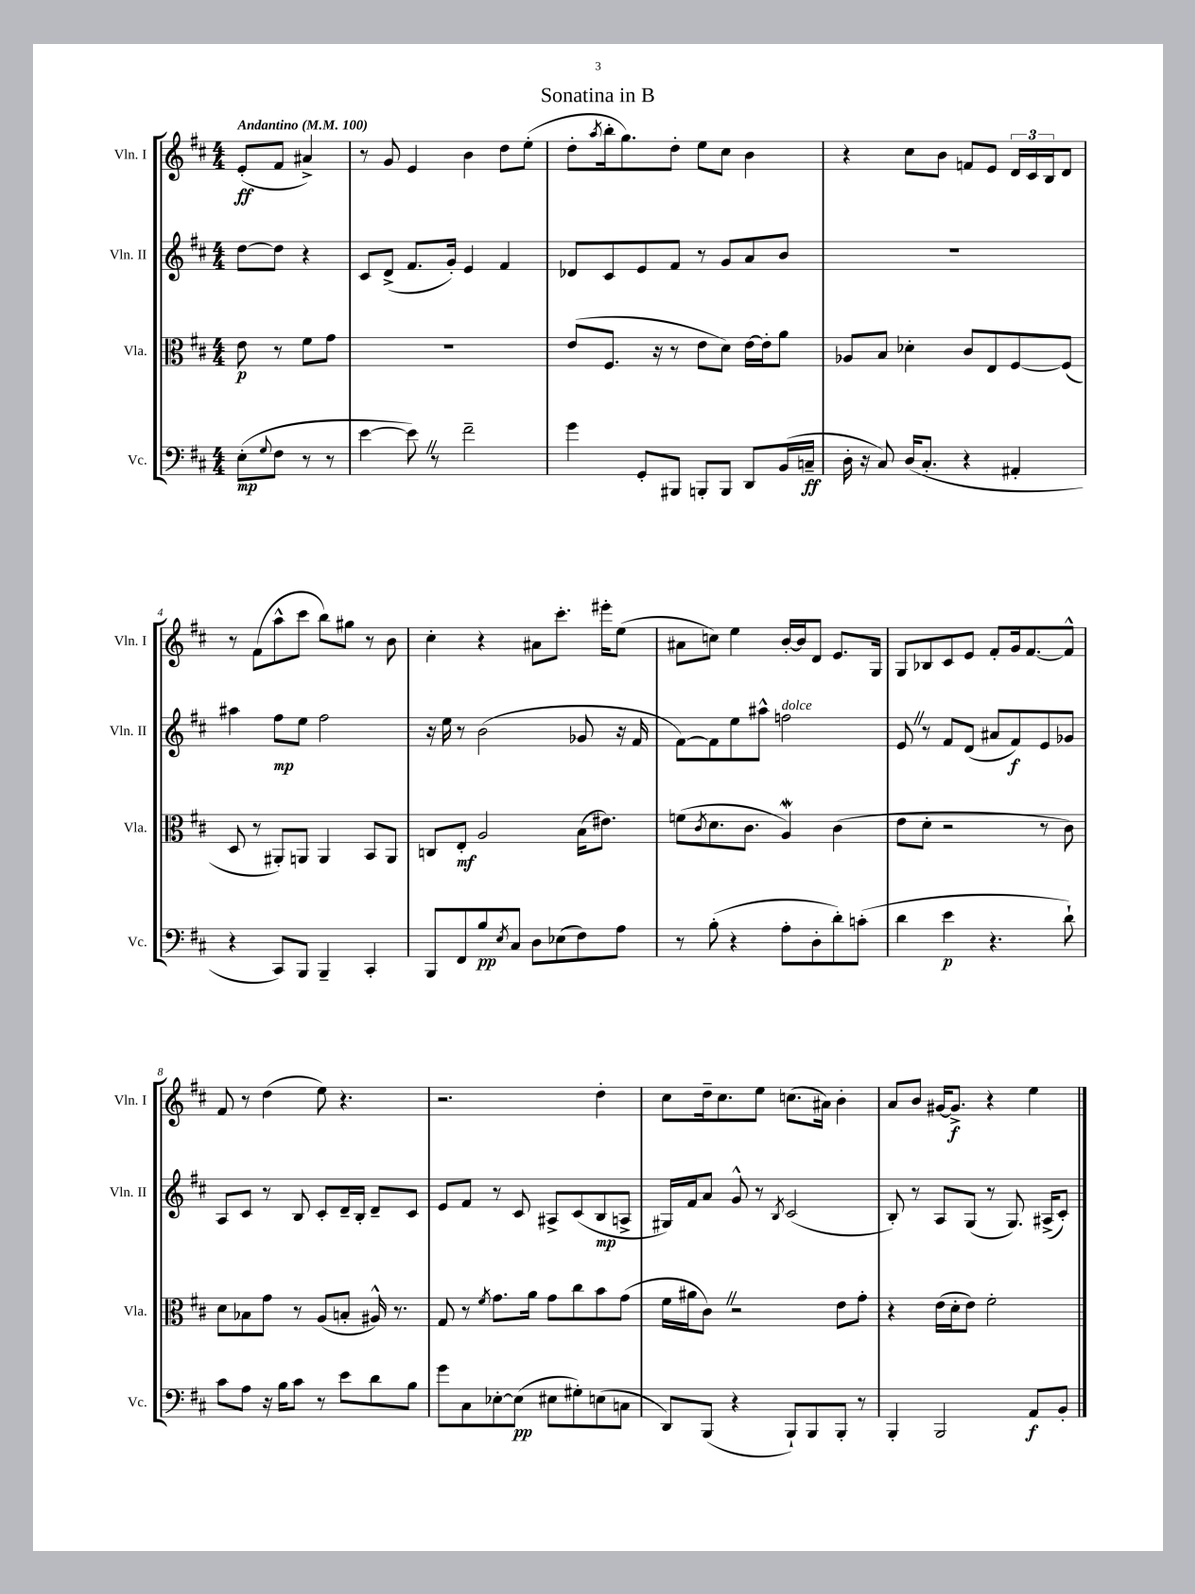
\header { title = "Sonatina in B" }
<<
\new StaffGroup <<
\new Staff = "s0" \with { instrumentName = "Vln. I" shortInstrumentName = "Vln. I" } {
    \clef treble \key d \major \numericTimeSignature \time 4/4 \partial 2 \tempo "Andantino" 4 = 100
    e'8-.\ff( fis'8 ais'4->) |
    r8 g'8 e'4 b'4 d''8 e''8-.( |
    d''8-. \acciaccatura { a''8 } b''16-. g''8.) d''8-. e''8 cis''8 b'4 |
    r4 cis''8 b'8 f'8 e'8 \tuplet 3/2 { d'16 cis'16 b16 } d'8 |
    r8 fis'8( a''8-^ cis'''8 b''8) gis''8 r8 b'8 |
    cis''4-. r4 ais'8 cis'''8.-. eis'''16-. e''8( |
    ais'8 c''8) e''4 b'16~-. b'16 d'8 e'8. g16 |
    g8 bes8 cis'8 e'8 fis'8-. g'16 fis'8.~ fis'8-^ |
    fis'8 r8 d''4( e''8) r4. |
    r2. d''4-. |
    cis''8 d''16-- cis''8. e''8 c''8.( ais'16) b'4-. |
    a'8 b'8 gis'16~ gis'8.->\f r4 e''4 \bar "|." |
}
\new Staff = "s1" \with { instrumentName = "Vln. II" shortInstrumentName = "Vln. II" } {
    \clef treble \key d \major \numericTimeSignature \time 4/4 \partial 2
    d''8~ d''8 r4 |
    cis'8 d'8->( fis'8. g'16-.) e'4 fis'4 |
    des'8 cis'8 e'8 fis'8 r8 g'8 a'8 b'8 |
    R1 |
    ais''4 fis''8\mp e''8 fis''2 |
    r16 e''16 r8 b'2( ges'8 r16 fis'16 |
    fis'8~) fis'8 e''8 ais''8-^ f''2^\markup { \italic "dolce" } |
    e'8 \once \override BreathingSign.text = \markup { \musicglyph "scripts.caesura.straight" } \breathe r8 fis'8 d'8( ais'8 fis'8\f) e'8 ges'8 |
    a8 cis'8 r8 b8 cis'8-. d'16-- b16-. d'8-- cis'8 |
    e'8 fis'8 r8 cis'8 ais8-> cis'8( b8\mp a8-> |
    gis16) fis'16 a'8 g'8-^ r8 \acciaccatura { b8 } cis'2( |
    b8-.) r8 a8 g8( r8 g8.) ais16->( cis'8-.) \bar "|." |
}
\new Staff = "s2" \with { instrumentName = "Vla." shortInstrumentName = "Vla." } {
    \clef alto \key d \major \numericTimeSignature \time 4/4 \partial 2
    e'8\p r8 fis'8 g'8 |
    R1 |
    e'8( fis8. r16 r8 e'8 d'8) e'16~ e'16-. a'8 |
    aes8 b8 des'4-. cis'8 e8 fis8~ fis8( |
    d8 r8 ais,8-.) a,8 a,4 b,8 a,8 |
    c8 e8-.\mf a2 b16( eis'8.) |
    f'8( \acciaccatura { cis'8 } d'8. cis'8. a4\mordent) cis'4( |
    e'8 d'8-. r2 r8 cis'8) |
    d'8 bes8 g'8 r8 a8( b8-. ais16-^) r8. |
    g8 r8 \acciaccatura { fis'8 } g'8. a'16 g'8 cis''8 b'8 g'8( |
    fis'16 ais'16 cis'8) \once \override BreathingSign.text = \markup { \musicglyph "scripts.caesura.straight" } \breathe r2 e'8 g'8-. |
    r4 e'16( d'16-. e'8) fis'2-. \bar "|." |
}
\new Staff = "s3" \with { instrumentName = "Vc." shortInstrumentName = "Vc." } {
    \clef bass \key d \major \numericTimeSignature \time 4/4 \partial 2
    e8-.\mp( \appoggiatura { g8 } fis8 r8 r8 |
    e'4~ e'8) \once \override BreathingSign.text = \markup { \musicglyph "scripts.caesura.straight" } \breathe r8 fis'2-- |
    g'4 g,8-. bis,,8 b,,8-. b,,8 d,8 b,16( c16--\ff |
    d16-. r16 cis8) d16( cis8.-. r4 ais,4-. |
    r4 cis,8) b,,8 b,,4-- cis,4-. |
    b,,8 fis,8 b8\pp \acciaccatura { e8 } cis8 d8 ees8( fis8) a8 |
    r8 b8-.( r4 a8-. d8-. d'8-.) c'8-.( |
    d'4 e'4\p r4. d'8-!) |
    cis'8 a8 r16 b16 cis'8 r8 e'8 d'8 b8 |
    g'8 cis8 ees8~-. ees8\pp( eis8 gis8-.) e8( c8 |
    d,8) b,,8( r4 b,,8-!) b,,8 b,,8-. r8 |
    b,,4-. b,,2 a,8\f b,8-. \bar "|." |
}
>>
>>
